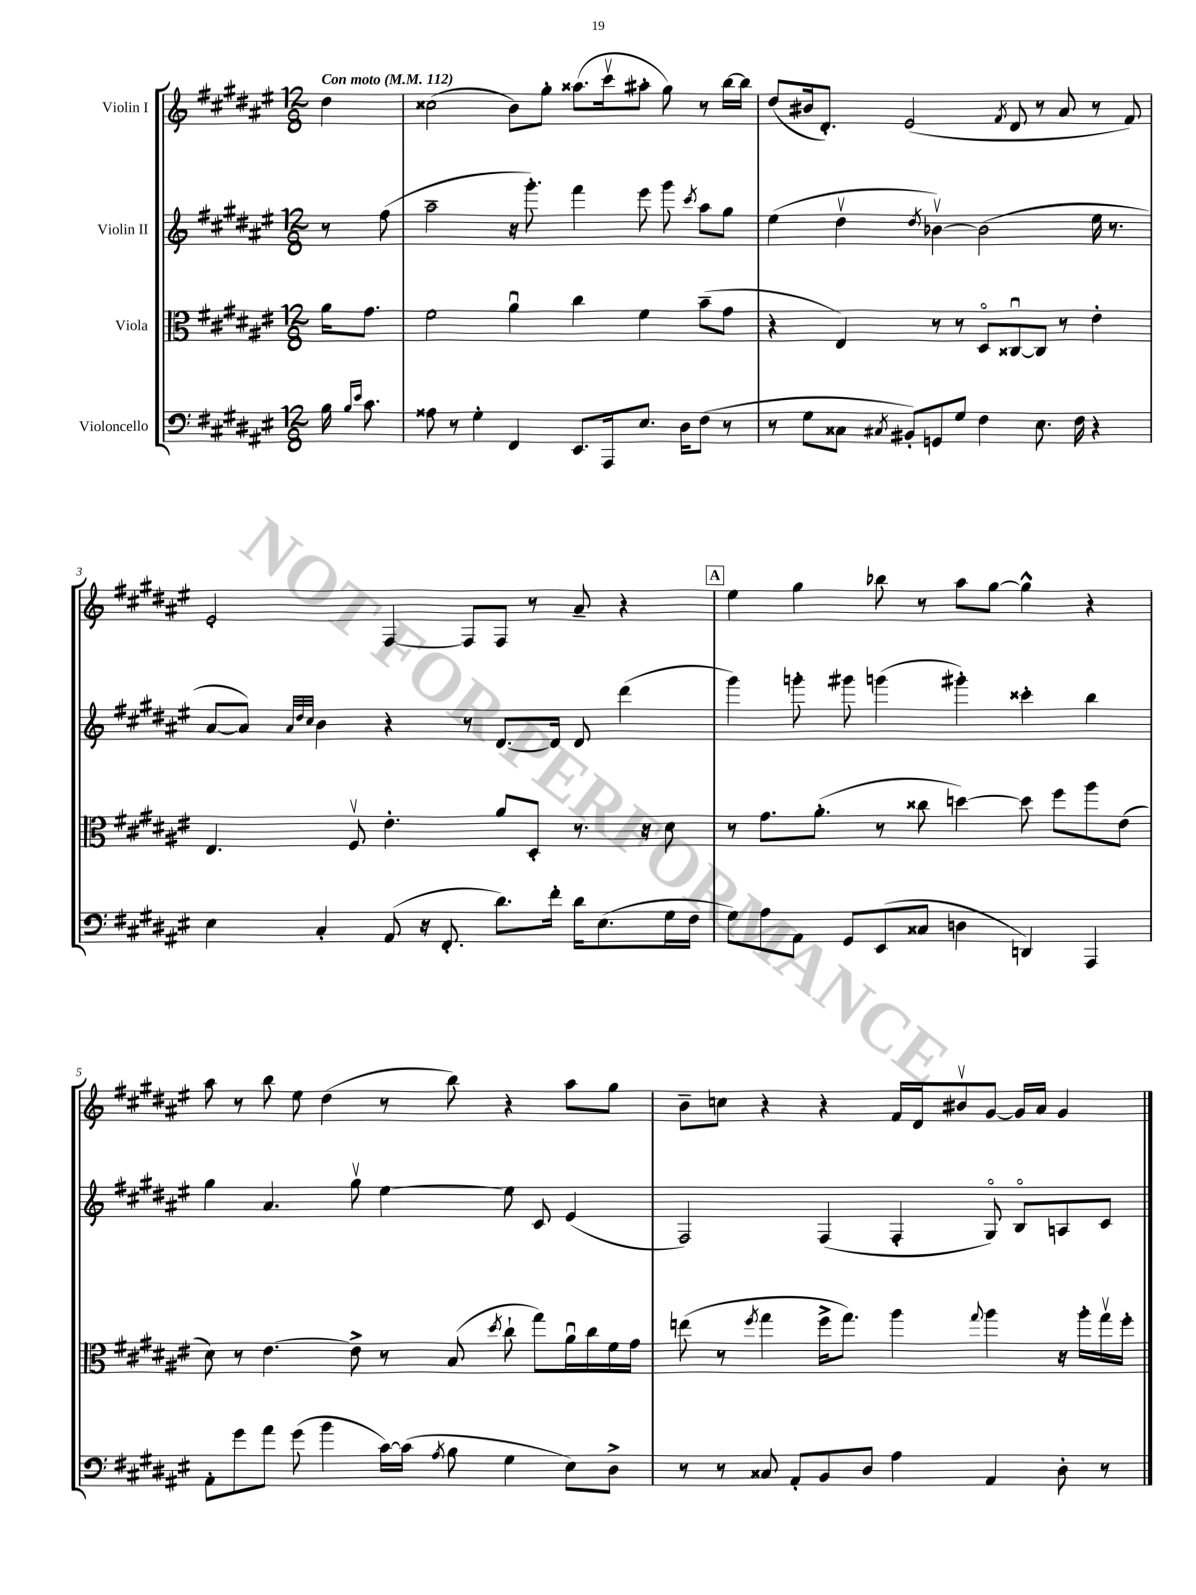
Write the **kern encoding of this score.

**kern	**kern	**kern	**kern
*part4	*part3	*part2	*part1
*staff4	*staff3	*staff2	*staff1
*I"Violoncello	*I"Viola	*I"Violin II	*I"Violin I
*clefF4	*clefC3	*clefG2	*clefG2
*k[f#c#g#d#a#e#]	*k[f#c#g#d#a#e#]	*k[f#c#g#d#a#e#]	*k[f#c#g#d#a#e#]
*M12/8	*M12/8	*M12/8	*M12/8
*MM112	*MM112	*MM112	*MM112
=	=	=	=
!	!	!	!LO:TX:a:B:t=Con moto
16B\	16a#\KL	8r	4dd#\
16qqB/LL	.	.	.
16qqe#/JJ	.	.	.
8.c#\	8.g#\J	.	.
.	.	(8ff#\	.
=1	=1	=1	=1
8A##X\	2f#\	2aa#~\	(2cc##X\
8r	.	.	.
4G#'\	.	.	.
4FF#/	4a#u\	16r	8b\L)
.	.	8.ggg#'\)	.
.	.	.	8gg#'\J
8.EE#/L	4cc#\	4fff#\	(8.aa##X\L
16AAA#/k	.	.	16ccc#v\k
8.E#/J	4f#\	8eee#\	8aa#X'\J
.	.	8ggg#\	8gg#\)
16D#\KL	.	.	.
.	.	8qccc#/	.
(8F#\J	(8b~\L	8aa#\L	8r
8r	8g#\J	8gg#\J	[16bb\LL
.	.	.	16bb\JJ]
=2	=2	=2	=2
8r	4r	(4ee#\	(8dd#/L
8G#\L	.	.	16b#X/k
.	.	.	8.d#'/J)
8C##X\J	4E#/)	4dd#v\	.
8qC#X/	.	.	.
8BB#X'/L)	.	.	(2e#/
.	.	8qdd#/	.
8GGn/	8r	[4b-Xv\)	.
8G#/J	8r	.	.
4F#\	8D#/L	(2b-\]	.
.	.	.	8qf#/
.	[8C##Xu/	.	8d#/
8.E#\	8C##/J]	.	8r
.	8r	.	8a#/
16F#\	.	.	.
4r	4e#'\	16ee#\	8r
.	.	8.r	.
.	.	.	8f#/)
!!LO:LB:g=z
=3	=3	=3	=3
4E#\	4.E#/	[8a#/L	2e#'/
.	.	8a#/J])	.
.	.	32qqa#/LLL	.
.	.	32qqdd#/	.
.	.	32qqcc#/JJJ	.
4C#'/	.	4b\	.
.	8F#v/	.	.
(8AA#/	4.e#'\	4r	[4F#/
16r	.	.	.
8.FF#'/	.	.	.
.	.	8r	8F#/L]
8.d#\L)	8a#/L	[8.d#/L	8F#/J
.	8D#'/J	.	8r
16f#'\Jk	.	16d#/Jk]	.
16d#\KL	8.r	8d#/	8a#~/
(8.E#\	.	.	.
.	.	(4ddd#\	4r
.	16r	.	.
16G#\L	8d#\	.	.
16F#\JJ	.	.	.
!!LO:REH:place=s1:t=A
=4	=4	=4	=4
8G#\L)	8r	4ggg#\)	4ee#\
8A#\	8.g#\L	.	.
8AA#\J	.	8gggn'\	4gg#\
.	(8.a#'\J	.	.
8GG#/L	.	8ggg#X\	.
(8EE#/	8r	(4gggn\	8bb-X\
8C##X/J	8cc##X\	.	8r
4Dn\	[4ddn\)	4ggg#X'\)	8aa#\L
.	.	.	[8gg#\J
4DDn/)	8dd\]	4ccc##X'\	4gg#^^\]
.	8ff#\L	.	.
4AAA#/	8aa#\	4bb\	4r
.	(8e#\J	.	.
!!LO:LB:g=z
=5	=5	=5	=5
8AA#'\L	8d#\)	4gg#\	8aa#\
8g#\	8r	.	8r
8a#\J	[4.e#\	4.a#/	8bb\
(8g#\	.	.	8ee#\
4b\	.	.	(4dd#\
.	8e#^\]	8gg#v\	.
[16c#\LL)	8r	[4ee#\	8r
(16c#\JJ]	.	.	.
8qA#/	.	.	.
8B\	(8B/	.	8bb\)
.	8qdd#/	.	.
4G#\	8cc#`\	8ee#\]	4r
.	8gg#\L)	8c#/	.
8E#\L)	16a#u\L	(4e#/	8aa#\L
.	16cc#\	.	.
8D#^\J	16f#\	.	8gg#\J
.	16g#\JJ	.	.
=6	=6	=6	=6
8r	(8een\	2F#/)	8b~\L
8r	8r	.	8ccn\J
.	8qff#/	.	.
8C##X/	4gg#\	.	4r
8AA#'/L	.	.	.
8BB/	16ff#^\KL	(4F#/	4r
.	8.gg#\J)	.	.
8D#/J	.	.	.
4A#\	4aa#\	4F#'/	16f#/LL
.	.	.	16d#/J
.	.	.	8b#Xv/
.	8qqgg#/	.	.
4AA#/	4aa#\	8G#/)	[8g#/J
.	.	8B/L	16g#/LL]
.	.	.	16a#/JJ
8D#'\	16r	8An/	4g#/
.	16aa#'\LL	.	.
8r	16gg#v\	8c#/J	.
.	16ff#'\JJ	.	.
==	==	==	==
*-	*-	*-	*-
